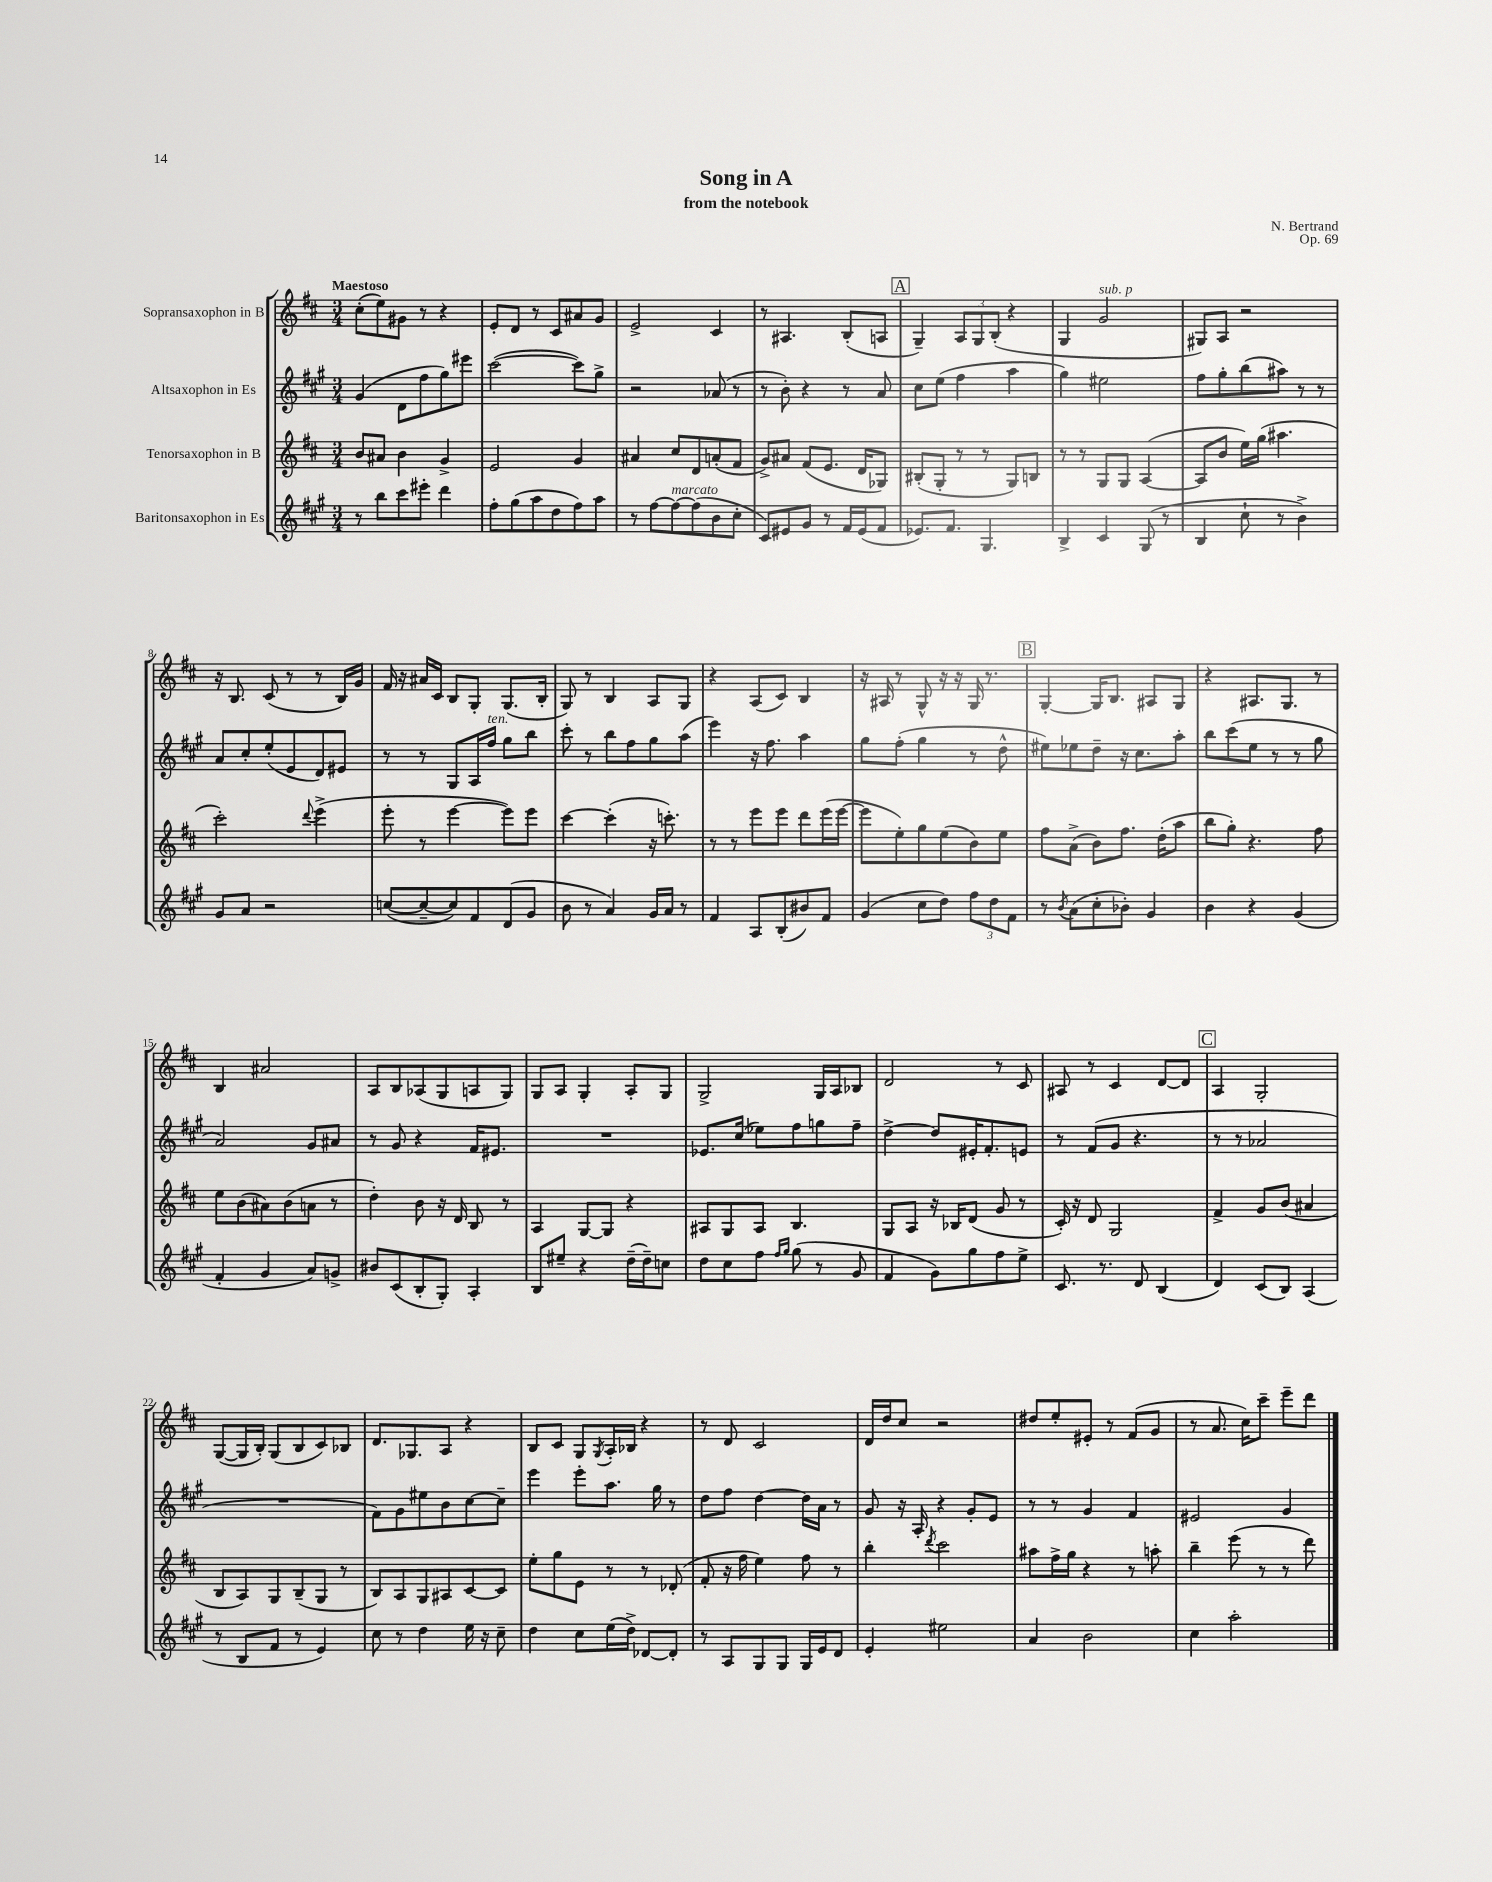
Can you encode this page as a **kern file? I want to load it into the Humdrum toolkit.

**kern	**kern	**kern	**kern
*part4	*part3	*part2	*part1
*staff4	*staff3	*staff2	*staff1
*I"Baritonsaxophon in Es	*I"Tenorsaxophon in B	*I"Altsaxophon in Es	*I"Sopransaxophon in B
*clefG2	*clefG2	*clefG2	*clefG2
*k[f#c#g#]	*k[f#c#]	*k[f#c#g#]	*k[f#c#]
*M3/4	*M3/4	*M3/4	*M3/4
=1	=1	=1	=1
!	!	!	!LO:TX:a:B:t=Maestoso
8r	8b/L	(4g#/	(8cc#'\L
8bb\L	8a#X/J	.	8ee\)
8ccc#\	4b\	8d\L	8g#X\J
8eee#X'\J	.	8ff#\	8r
4ddd\	4g^/	8gg#\)	4r
.	.	8eee#X\J	.
=2	=2	=2	=2
8ff#'\L	2e/	([2ccc#\	8e'/L
(8gg#\	.	.	8d/J
8aa\	.	.	8r
8dd\	.	.	8c#/L
8ff#\)	4g/	8ccc#\L])	8a#X/
8aa\J	.	8gg#^\J	8g/J
=3	=3	=3	=3
8r	4a#X/	2r	2e^/
[8ff#\L	.	.	.
!LO:TX:a:i:t=marcato	!	!	!
8ff#\_	8cc#/L	.	.
(8ff#\]	8d/	.	.
8b\	(8an'/	(8a-X/	4c#/
8cc#'\J	8f#/J	8r	.
=4	=4	=4	=4
8c#/L)	8g^/L)	8r	8r
8e#X/	8a#X/J	8b'\)	4.A#X/
8g#/J	(8f#/L	4r	.
8r	8.e/J	.	.
16f#/LL	.	8r	(8B'/L
(16e#/J	16d/KL	.	.
8f#/J	8G-X/J)	8a/	8An/J
!!LO:REH:place=s1:t=A
=5	=5	=5	=5
8.e-X/L)	(8B#X'/L	8cc#\L	4G~/)
.	8G'/J	(8ee\J	.
8.f#/J	.	.	.
.	8r	4ff#\	12A/L
.	.	.	12G/
4.G#/	8r	.	.
.	.	.	(12B'/J
.	8G/L)	4aa\	4r
.	8Bn/J	.	.
=6	=6	=6	=6
4B^/	8r	4gg#\)	4G/
.	8r	.	.
!	!	!	!LO:TX:a:i:t=sub. p
4c#/	8G/L	2ee#X\	2g/
.	8G/J	.	.
(8G#/	([4A/	.	.
8r	.	.	.
=7	=7	=7	=7
4B/	8A/L]	8ff#\L	8G#X/L)
.	8b/J	8gg#'\	8A/J
8cc#`\	16ee\LL)	(8bb\	2r
.	(16gg\JJ	.	.
8r	4.aa#X\	8aa#X\J)	.
4b^\)	.	8r	.
.	.	8r	.
!!LO:LB:g=z
=8	=8	=8	=8
8g#/L	2ccc#'\)	8a/L	16r
.	.	.	8.B/
8a/J	.	8cc#'/	.
2r	.	(8ee'/	(8c#/
.	.	8e/	8r
.	8qqddd/	.	.
.	(4eee^\	8d/)	8r
.	.	8e#X/J	16B/LL)
.	.	.	16g/JJ
=9	=9	=9	=9
([8ccn/L	8eee'\	8r	16f#/
.	.	.	16r
8cc~/_	8r	8r	16a#X/LL
.	.	.	16c#/JJ
8cc/])	[4eee\	8G#/L	8B/L
8f#/	.	16A/L	8G'/J
!	!	!LO:TX:a:i:t=ten.	!
.	.	16ff#/JJ	.
(8d/	8eee\L])	8gg#\L	(8.G/L
8g#/J	8eee\J	8bb\J	.
.	.	.	16B'/Jk
=10	=10	=10	=10
8b\	[4ccc#\	8ccc#'\	8G/)
8r	.	8r	8r
4a/)	(4ccc#'\]	8bb\L	4B/
.	.	8ff#\	.
16g#/LL	16r	8gg#\	8A/L
16a/JJ	8.cccn'\)	.	.
8r	.	(8aa\J	8G/J
=11	=11	=11	=11
4f#/	8r	4eee\)	4r
.	8r	.	.
8A/L	8eee\L	16r	(8A/L
.	.	8.ff#\	.
(8B'/	8eee\J	.	8c#/J)
8b#X/)	8ddd\L	4aa\	4B/
8f#/J	(16eee\L	.	.
.	[16eee\JJ	.	.
=12	=12	=12	=12
(4g#/	8eee\L]	8gg#\L	16r
.	.	.	16A#X/
.	8ee'\)	(8ff#'\J	8r
8cc#\L	8gg\	4gg#\	8G^^/
8dd\J)	(8ee\	.	16r
.	.	.	16r
12ff#\L	8b\)	8r	16G/
.	.	.	8.r
12dd\	.	.	.
.	8ee\J	8dd^^\	.
12f#\J	.	.	.
!!LO:REH:place=s1:t=B
=13	=13	=13	=13
8r	8ff#\L	8ee#X\L)	[4G'/
8qb/	.	.	.
(8a\L	(8a^\J	8ee-X\	.
8cc#'\	8b\L)	8dd~\J	16G/KL]
.	.	.	8.B/J
8b-X'\J)	8.ff#\J	16r	.
.	.	8.cc#\L	.
4g#/	.	.	8A#X/L
.	(16dd'\KL	.	.
.	8aa\J	8aa'\J	8G/J
=14	=14	=14	=14
4b\	8bb\L	8bb\L	4r
.	8gg'\J)	(8ccc#\	.
4r	4.r	8ee\J	8.A#X/L
.	.	8r	.
.	.	.	8.G/J
(4g#/	.	8r	.
.	8ff#\	8gg#\	8r
!!LO:LB:g=z
=15	=15	=15	=15
4f#'/	8ee\L	2a/)	4B/
.	(8b\	.	.
4g#/	8a#X\)	.	2a#X/
.	(8b\	.	.
8a/L)	8an\J	8g#/L	.
8gn^/J	8r	8a#X/J	.
=16	=16	=16	=16
8b#X/L	4dd'\)	8r	8A/L
(8c#/	.	8g#/	8B/
8B'/	8b\	4r	(8A-X/
8G#'/J)	16r	.	8G/
.	16d/	.	.
4A'/	8B/	16f#/KL	8An/
.	.	8.e#X/J	.
.	8r	.	8G/J)
=17	=17	=17	=17
8B/L	4A/	2.r	8G/L
8ee#X~/J	.	.	8A/J
4r	[8G/L	.	4G'/
.	8G/J]	.	.
(16dd~\LL	4r	.	8A'/L
16dd~\J)	.	.	.
8ccn\J	.	.	8G/J
=18	=18	=18	=18
8dd\L	8A#X/L	8.e-X/L	2G^/
8cc#\	8G/	.	.
.	.	(16cc#/Jk	.
8ff#\J	8A#/J	8ee-X\L)	.
16qqff#/LL	.	.	.
16qqgg#/JJ	.	.	.
(8gg#\	4.B/	8ff#\	.
8r	.	8ggn\	16G/LL
.	.	.	16A/J
8g#/	.	8ff#~\J	8B-X/J
=19	=19	=19	=19
4f#/	8G/L	[4dd^\	2d/
.	8A/J	.	.
8g#\L)	16r	8dd/L]	.
.	16B-X/KL	.	.
8gg#\	(8d/J	16e#X'/K	.
.	.	8.f#'/	.
8ff#\	8g/	.	8r
8ee^\J	8r	8en/J	8c#/
=20	=20	=20	=20
8.c#/	16c#'/)	8r	8A#X/
.	16r	.	.
.	8d/	(8f#/L	8r
8.r	.	.	.
.	2G/	8g#/J	4c#/
8d/	.	4.r	.
(4B/	.	.	[8d/L
.	.	.	8d/J]
!!LO:REH:place=s1:t=C
=21	=21	=21	=21
4d/)	4f#^/	8r	4A/
.	.	8r	.
(8c#/L	8g/L	2a-X/	2G'/
8B/J)	(8b/J	.	.
(4A/	4a#X/	.	.
!!LO:LB:g=z
=22	=22	=22	=22
8r	8B/L	2.r	([8G/L
8B/L	8A/)	.	16G/L]
.	.	.	16B'/JJ)
8f#/J	8G/	.	(8G/L
8r	(8B~/	.	8B/
4e/)	8G/J	.	8c#/)
.	8r	.	8B-X/J
=23	=23	=23	=23
8cc#\	8B/L)	8f#\L)	8.d/L
8r	8A/	8g#\	.
.	.	.	8.G-X/
4dd\	8G/	8ee#X\	.
.	8A#X/	8b\	8A/J
16ee\	[8c#/	[8cc#\	4r
16r	.	.	.
8cc#~\	8c#/J]	8cc#~\J]	.
=24	=24	=24	=24
4dd\	8ee'\L	4eee\	8B/L
.	8gg\	.	8c#/J
8cc#\L	8e\J	8eee'\L	8G/L
.	.	.	8qG/
(16ee\L	8r	8.aa\J	16A'/L
16dd^\JJ)	.	.	16B-X/JJ
[8d-X/L	8r	.	4r
.	.	16gg#\	.
8d-'/J]	(8d-X'/	8r	.
=25	=25	=25	=25
8r	8f#'/	8dd\L	8r
8A/L	16r	8ff#\J	8d/
.	16ff#\	.	.
8G#/	4ee\)	[4dd\	2c#/
8G#/J	.	.	.
16G#/LL	8ff#\	16dd\LL]	.
16e/J	.	16a\JJ	.
8d/J	8r	8r	.
=26	=26	=26	=26
4e'/	4bb'\	8g#/	16d/LL
.	.	.	16dd/J
.	.	16r	8cc#/J
.	.	16A'/	.
.	8qddd/	.	.
2ee#X\	2ccc#\	4r	2r
.	.	8g#'/L	.
.	.	8e/J	.
=27	=27	=27	=27
4a/	8aa#X\L	8r	8dd#X/L
.	16ff#^\L	8r	8ee'/
.	16gg\JJ	.	.
2b\	4r	4g#/	8e#X'/J
.	.	.	8r
.	8r	4f#/	(8f#/L
.	8aan'\	.	8g/J
=28	=28	=28	=28
4cc#\	4bb~\	2e#X/	8r
.	.	.	8.a/
2aa'\	(8eee\	.	.
.	.	.	16cc#\KL)
.	8r	.	8ccc#~\J
.	8r	4g#/	8eee~\L
.	8ddd\)	.	8ddd\J
==	==	==	==
*-	*-	*-	*-
